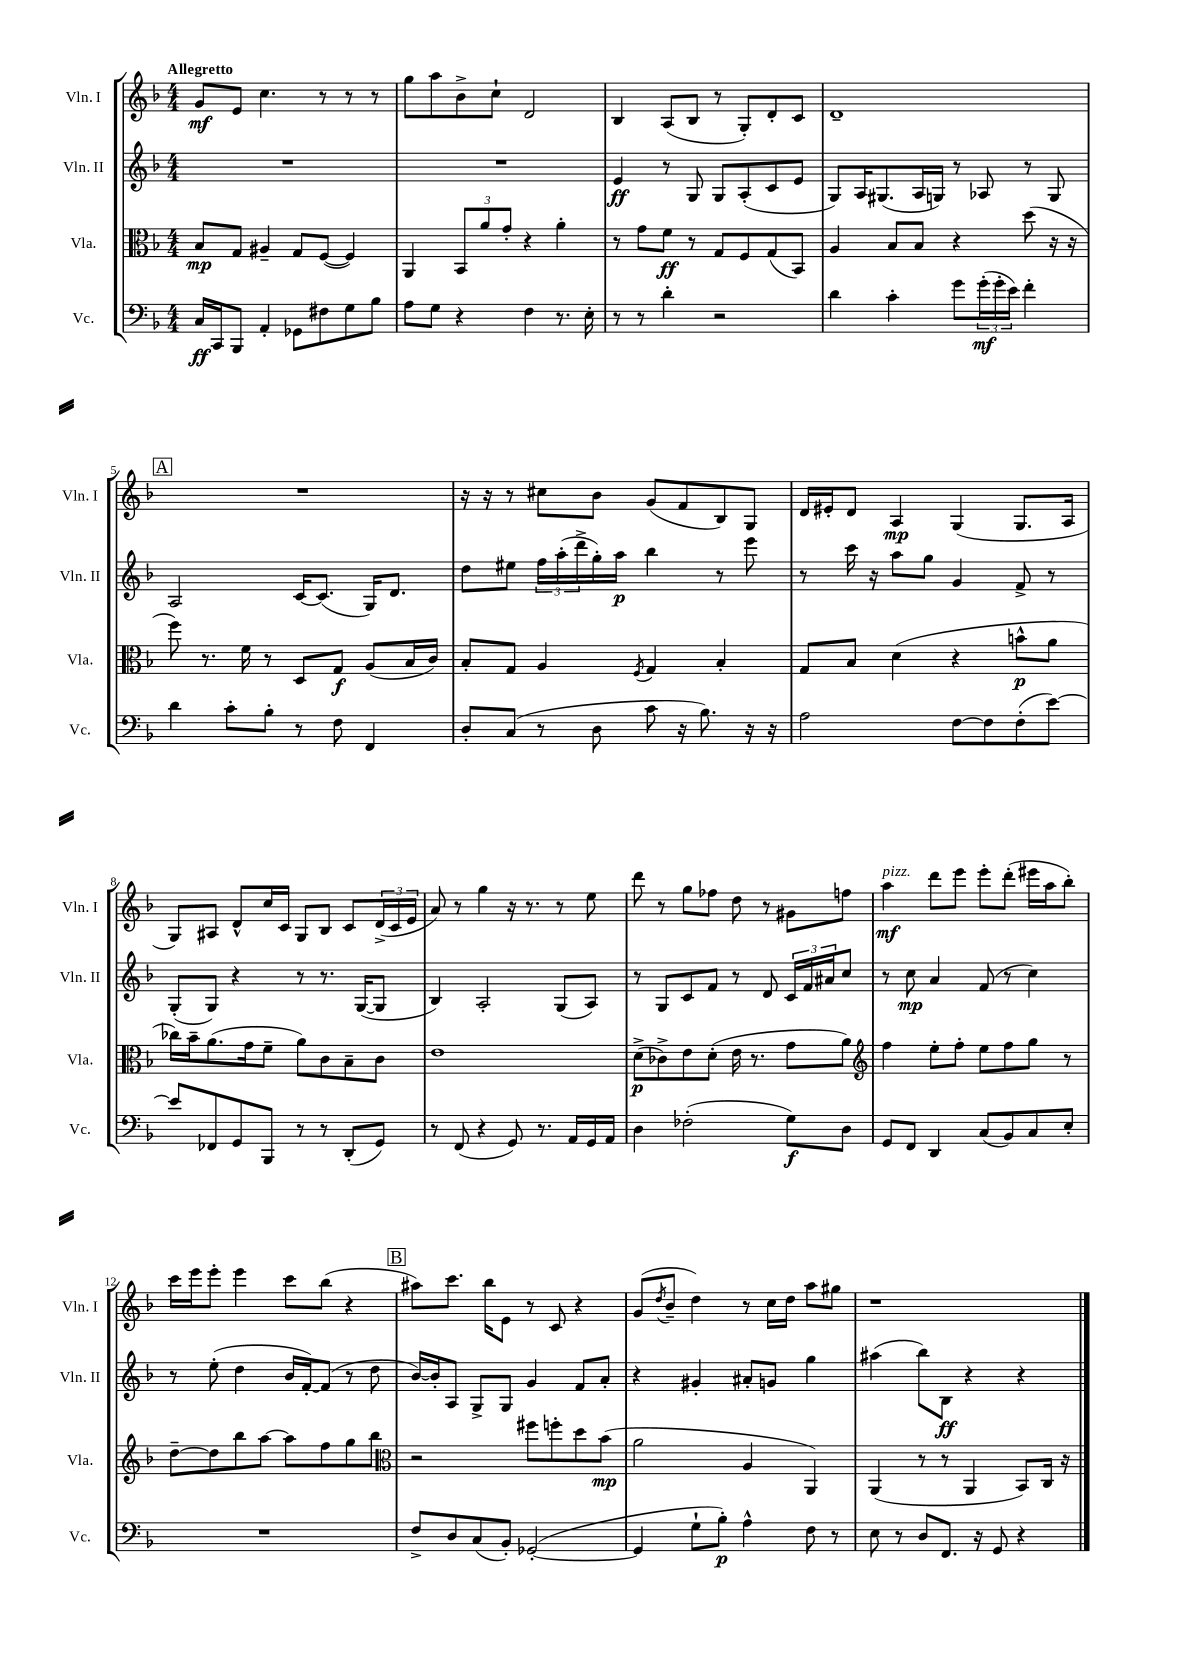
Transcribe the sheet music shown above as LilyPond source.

<<
\new StaffGroup <<
\new Staff = "s0" \with { instrumentName = "Vln. I" shortInstrumentName = "Vln. I" } {
    \clef treble \key f \major \numericTimeSignature \time 4/4 \tempo "Allegretto"
    g'8\mf e'8 c''4. r8 r8 r8 |
    g''8 a''8 bes'8-> c''8-! d'2 |
    bes4 a8( bes8 r8 g8-.) d'8-. c'8 |
    d'1-- |
    \mark \markup { \box "A" } R1 |
    r16 r16 r8 cis''8 bes'8 g'8( f'8 bes8) g8 |
    d'16 eis'16-. d'8 a4\mp g4( g8. a16 |
    g8) ais8 d'8-^ c''16 c'16 g8 bes8 c'8 \tuplet 3/2 { d'16->( c'16 e'16 } |
    a'8) r8 g''4 r16 r8. r8 e''8 |
    d'''8 r8 g''8 fes''8 d''8 r8 gis'8 f''8 |
    a''4\mf^\markup { \italic "pizz." } d'''8 e'''8 e'''8-. d'''8-.( eis'''16 a''16 bes''8-.) |
    c'''16 e'''16 e'''8-. e'''4 c'''8 bes''8( r4 |
    \mark \markup { \box "B" } ais''8) c'''8. bes''16 e'8 r8 c'8 r4 |
    g'8( \acciaccatura { d''8 } bes'8-- d''4) r8 c''16 d''16 a''8 gis''8 |
    r1 \bar "|." |
}
\new Staff = "s1" \with { instrumentName = "Vln. II" shortInstrumentName = "Vln. II" } {
    \clef treble \key f \major \numericTimeSignature \time 4/4
    R1 |
    R1 |
    e'4\ff r8 g8 g8 a8-.( c'8 e'8 |
    g8) a16 gis8.( a16 g16) r8 aes8 r8 g8 |
    \mark \markup { \box "A" } a2 c'16~ c'8.( g16) d'8. |
    d''8 eis''8 \tuplet 3/2 { f''16 a''16-.( d'''16-> } g''16-.) a''16\p bes''4 r8 e'''8 |
    r8 c'''16 r16 a''8 g''8 g'4 f'8-> r8 |
    g8-.( g8) r4 r8 r8. g16~( g8 |
    bes4) a2-. g8( a8) |
    r8 g8 c'8 f'8 r8 d'8 \tuplet 3/2 { c'16 f'16 ais'16 } c''8 |
    r8 c''8\mp a'4 f'8( r8 c''4) |
    r8 e''8-.( d''4 bes'16 f'16~-.) f'8( r8 d''8 |
    \mark \markup { \box "B" } bes'16~) bes'16-. a8 g8-> g8 g'4 f'8 a'8-. |
    r4 gis'4-. ais'8-. g'8 g''4 |
    ais''4( bes''8) bes8\ff r4 r4 \bar "|." |
}
\new Staff = "s2" \with { instrumentName = "Vla." shortInstrumentName = "Vla." } {
    \clef alto \key f \major \numericTimeSignature \time 4/4
    bes8\mp g8 ais4-- g8 f8~( f4) |
    a,4 \tuplet 3/2 { bes,8 a'8 g'8-. } r4 a'4-. |
    r8 g'8 f'8\ff r8 g8 f8 g8( bes,8) |
    a4 bes8 bes8 r4 d''8( r16 r16 |
    \mark \markup { \box "A" } f''8) r8. f'16 r8 d8 g8\f a8( bes16 c'16) |
    bes8-. g8 a4 \acciaccatura { f8 } g4 bes4-. |
    g8 bes8 d'4( r4 b'8-^\p a'8 |
    ces''16) bes'16-- a'8.( g'16 f'8-- a'8) c'8 bes8-- c'8 |
    e'1 |
    d'8->\p( ces'8->) e'8 d'8-.( e'16 r8. g'8 a'8) |
    \clef treble f''4 e''8-. f''8-. e''8 f''8 g''8 r8 |
    d''8~-- d''8 bes''8 a''8~ a''8 f''8 g''8 bes''8 |
    \mark \markup { \box "B" } \clef alto r2 fis''8 f''8-. d''8 bes'8\mp( |
    a'2 a4 a,4) |
    a,4( r8 r8 a,4 bes,8) c16 r16 \bar "|." |
}
\new Staff = "s3" \with { instrumentName = "Vc." shortInstrumentName = "Vc." } {
    \clef bass \key f \major \numericTimeSignature \time 4/4
    c16\ff c,16 bes,,8 a,4-. ges,8 fis8 g8 bes8 |
    a8 g8 r4 f4 r8. e16-. |
    r8 r8 d'4-. r2 |
    d'4 c'4-. g'8 \tuplet 3/2 { g'16-.\mf( g'16-. e'16) } f'4-. |
    \mark \markup { \box "A" } d'4 c'8-. bes8-. r8 f8 f,4 |
    d8-. c8( r8 d8 c'8 r16 bes8.) r16 r16 |
    a2 f8~ f8 f8-.( e'8~) |
    e'8 fes,8 g,8 bes,,8 r8 r8 d,8-.( g,8) |
    r8 f,8( r4 g,8) r8. a,16 g,16 a,16 |
    d4 fes2-.( g8\f) d8 |
    g,8 f,8 d,4 c8( bes,8) c8 e8-. |
    R1 |
    \mark \markup { \box "B" } f8-> d8 c8( bes,8-.) ges,2~-.( |
    ges,4 g8-! bes8-.\p) a4-^ f8 r8 |
    e8 r8 d8 f,8. r16 g,8 r4 \bar "|." |
}
>>
>>
